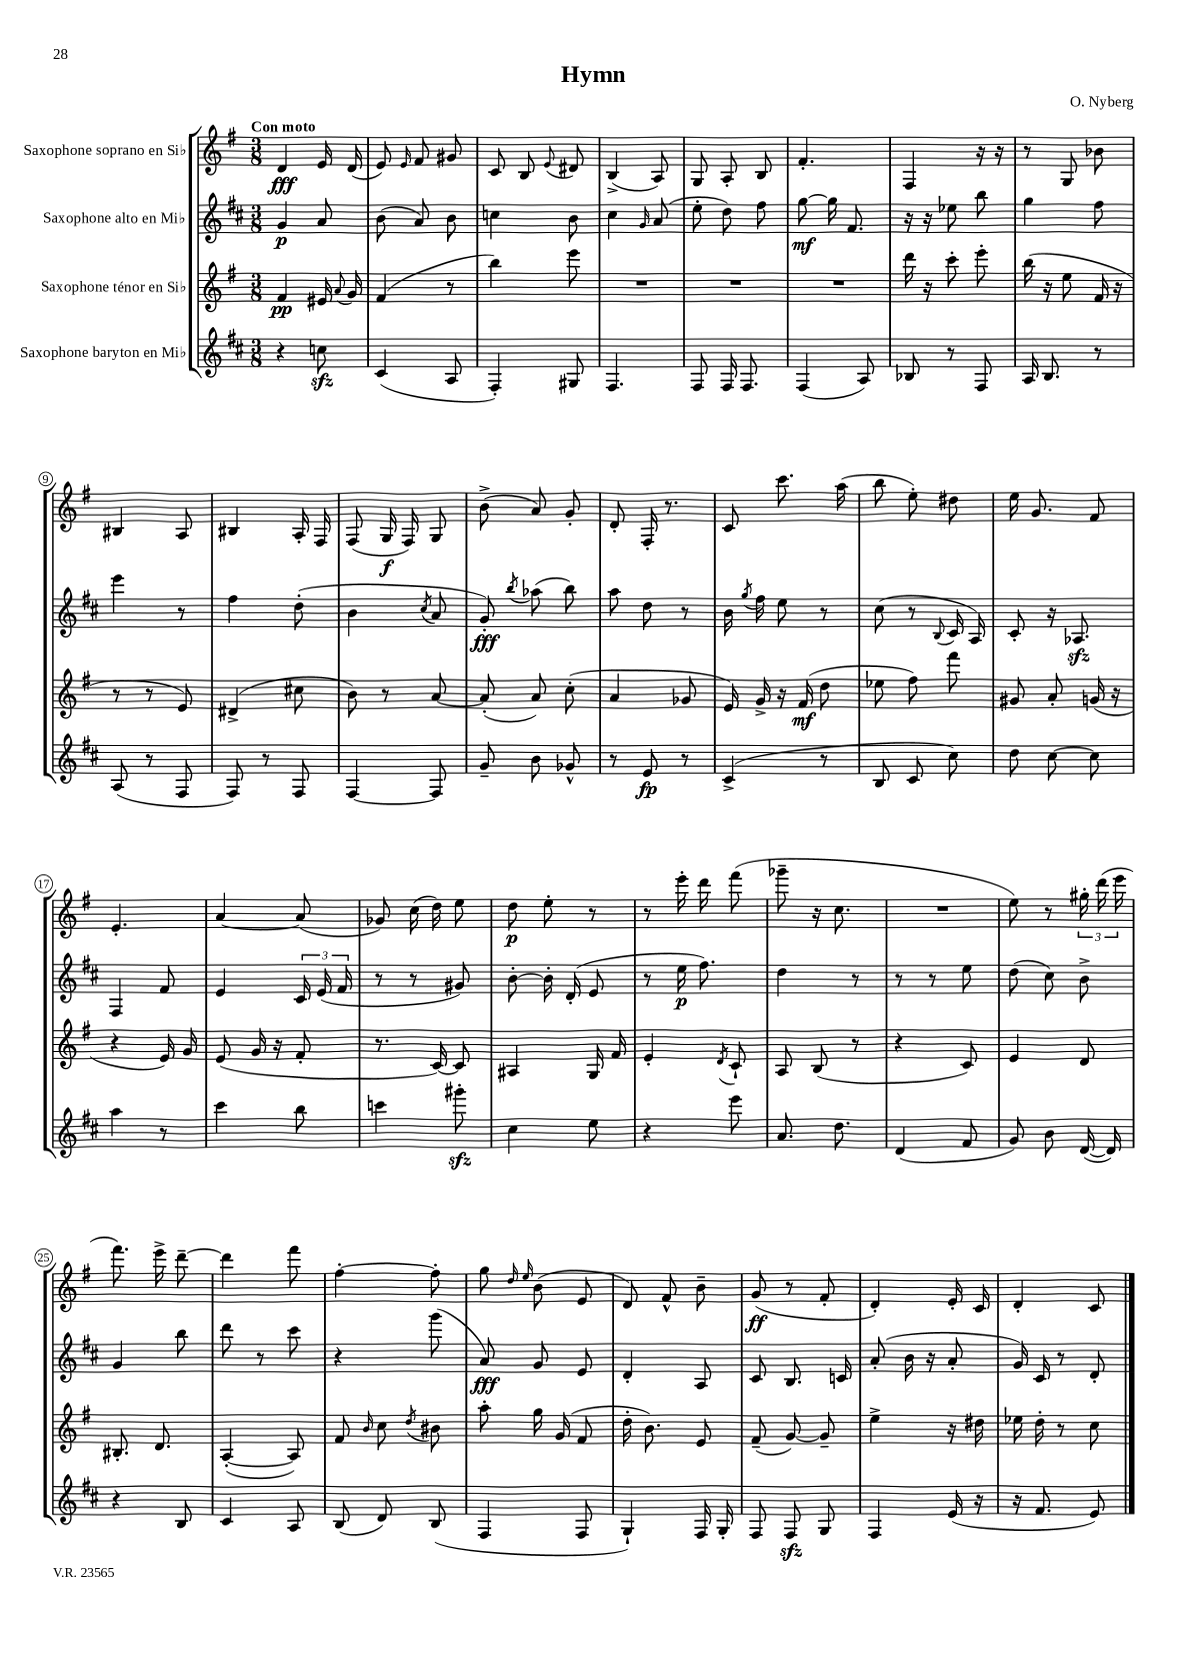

**kern	**kern	**kern	**kern
*staff4	*staff3	*staff2	*staff1
*clefG2	*clefG2	*clefG2	*clefG2
*k[f#c#]	*k[f#]	*k[f#c#]	*k[f#]
*M3/8	*M3/8	*M3/8	*M3/8
4r	4f#	4g	4d
8cc	16e#	8a	16e
.	8qqa	.	.
.	16g	.	(16d
=	=	=	=
(4c#	(4f#	(8b	8e)
.	.	.	16qqe
.	.	8a)	8f#
8A	8r	8b	8g#
=	=	=	=
4F#')	4bb)	4cc	8c
.	.	.	8B
.	.	.	8qqe
8G#	8eee	8b	8d#
=	=	=	=
4.F#	4.r	4cc#	(4B^
.	.	16qqg	.
.	.	(8a	8A)
=	=	=	=
8F#	4.r	8ee'	8G
16F#	.	8dd)	8A'
8.F#	.	.	.
.	.	8ff#	8B
=	=	=	=
(4F#	4.r	[8gg	4.f#'
.	.	16gg]	.
.	.	8.f#	.
8A)	.	.	.
=	=	=	=
8B-	16ddd	16r	4F#
.	16r	16r	.
8r	8ccc'	8ee-	.
8F#	8eee'	8bb	16r
.	.	.	16r
=	=	=	=
16A	(16bb	4gg	8r
8.B	16r	.	.
.	8ee	.	8G
8r	16f#	8ff#	8b-
.	16r	.	.
=	=	=	=
(8A	8r	4eee	4B#
8r	8r	.	.
8F#	8e)	8r	8A
=	=	=	=
8F#)	(4d#^	4ff#	4B#
8r	.	.	.
8F#	8cc#	(8dd'	16A'
.	.	.	16F#
=	=	=	=
[4F#	8b)	4b	(8F#
.	8r	.	16G
.	.	.	16F#)
.	.	8qcc#	.
8F#]	[8a	8a	8G
=	=	=	=
8g~	(8a']	8g')	(8b^
.	.	8qbb	.
8b	8a)	(8aa-	8a)
8g-^^	(8cc'	8bb)	8g'
=	=	=	=
8r	4a	8aa	8d'
8e	.	8dd	16F#'
.	.	.	8.r
8r	8g-	8r	.
=	=	=	=
(4c#^	16e)	16b	8c
.	.	8qgg	.
.	16g^	16ff#	.
.	16r	8ee	8.ccc
.	(16f#	.	.
8r	8dd	8r	.
.	.	.	(16aa
=	=	=	=
8B	8ee-	(8cc#	8bb
8c#	8ff#)	8r	8ee')
.	.	8qqB	.
8cc#)	8fff#	16c#	8dd#
.	.	16A)	.
=	=	=	=
8dd	8g#	8c#'	16ee
.	.	.	8.g
[8cc#	8a'	16r	.
.	.	8.A-	.
8cc#]	(16g	.	8f#
.	16r	.	.
=	=	=	=
4aa	4r	4F#	4.e'
8r	16e)	8f#	.
.	16g	.	.
=	=	=	=
4ccc#	(8e	4e	[4a
.	16g	.	.
.	16r	.	.
8bb	8f#'	24c#	(8a]
.	.	(24e	.
.	.	24f#	.
=	=	=	=
4ccc	8.r	8r	8g-)
.	.	8r	(16cc
.	[16c)	.	16dd)
8ggg#'	8c]	8g#)	8ee
=	=	=	=
4cc#	4A#	[8b'	8dd
.	.	16b']	8ee'
.	.	(16d'	.
8ee	16G	8e	8r
.	16f#	.	.
=	=	=	=
4r	4e'	8r	8r
.	.	16ee	16eee'
.	.	8.ff#)	16ddd
.	8qd	.	.
8eee	8c`	.	(8fff#
=	=	=	=
8.a	8A	4dd	8ggg-~
.	(8B	.	16r
8.dd	.	.	8.cc
.	8r	8r	.
=	=	=	=
(4d	4r	8r	4.r
.	.	8r	.
8f#	8c)	8ee	.
=	=	=	=
8g)	4e	(8dd	8ee)
8b	.	8cc#)	8r
([16d	8d	8b^	24gg#'
.	.	.	(24ddd
16d])	.	.	.
.	.	.	24eee
=	=	=	=
4r	8.B#'	4g	8.fff#)
.	8.d	.	16eee^
8B	.	8bb	[8ddd~
=	=	=	=
4c#	([4A'	8ddd	4ddd]
.	.	8r	.
8A	8A])	8ccc#	8fff#
=	=	=	=
(8B	8f#	4r	[4ff#'
.	16qqb	.	.
8d)	8cc	.	.
.	8qdd	.	.
(8B	8b#	(8ggg	8ff#']
=	=	=	=
4F#	8aa'	8a)	8gg
.	.	.	16qqdd
.	.	.	16qqee
.	16gg	8g	(8b
.	(16g	.	.
8F#	8f#	8e	8e
=	=	=	=
4G`)	16dd'	4d'	8d)
.	8.b)	.	.
.	.	.	8f#^^
16F#	8e	8A	8b~
16G'	.	.	.
=	=	=	=
8F#	(8f#~	8c#	(8g
8F#	[8g)	8.B	8r
8G	8g~]	.	8f#'
.	.	16c	.
=	=	=	=
4F#	4ee^	(8a'	4d')
.	.	16b	.
.	.	16r	.
(16e	16r	8a'	16e'
16r	16dd#	.	16c
=	=	=	=
16r	16ee-	16g)	4d'
8.f#	16dd'	16c#	.
.	8r	8r	.
8e)	8cc	8d'	8c
==	==	==	==
*-	*-	*-	*-
